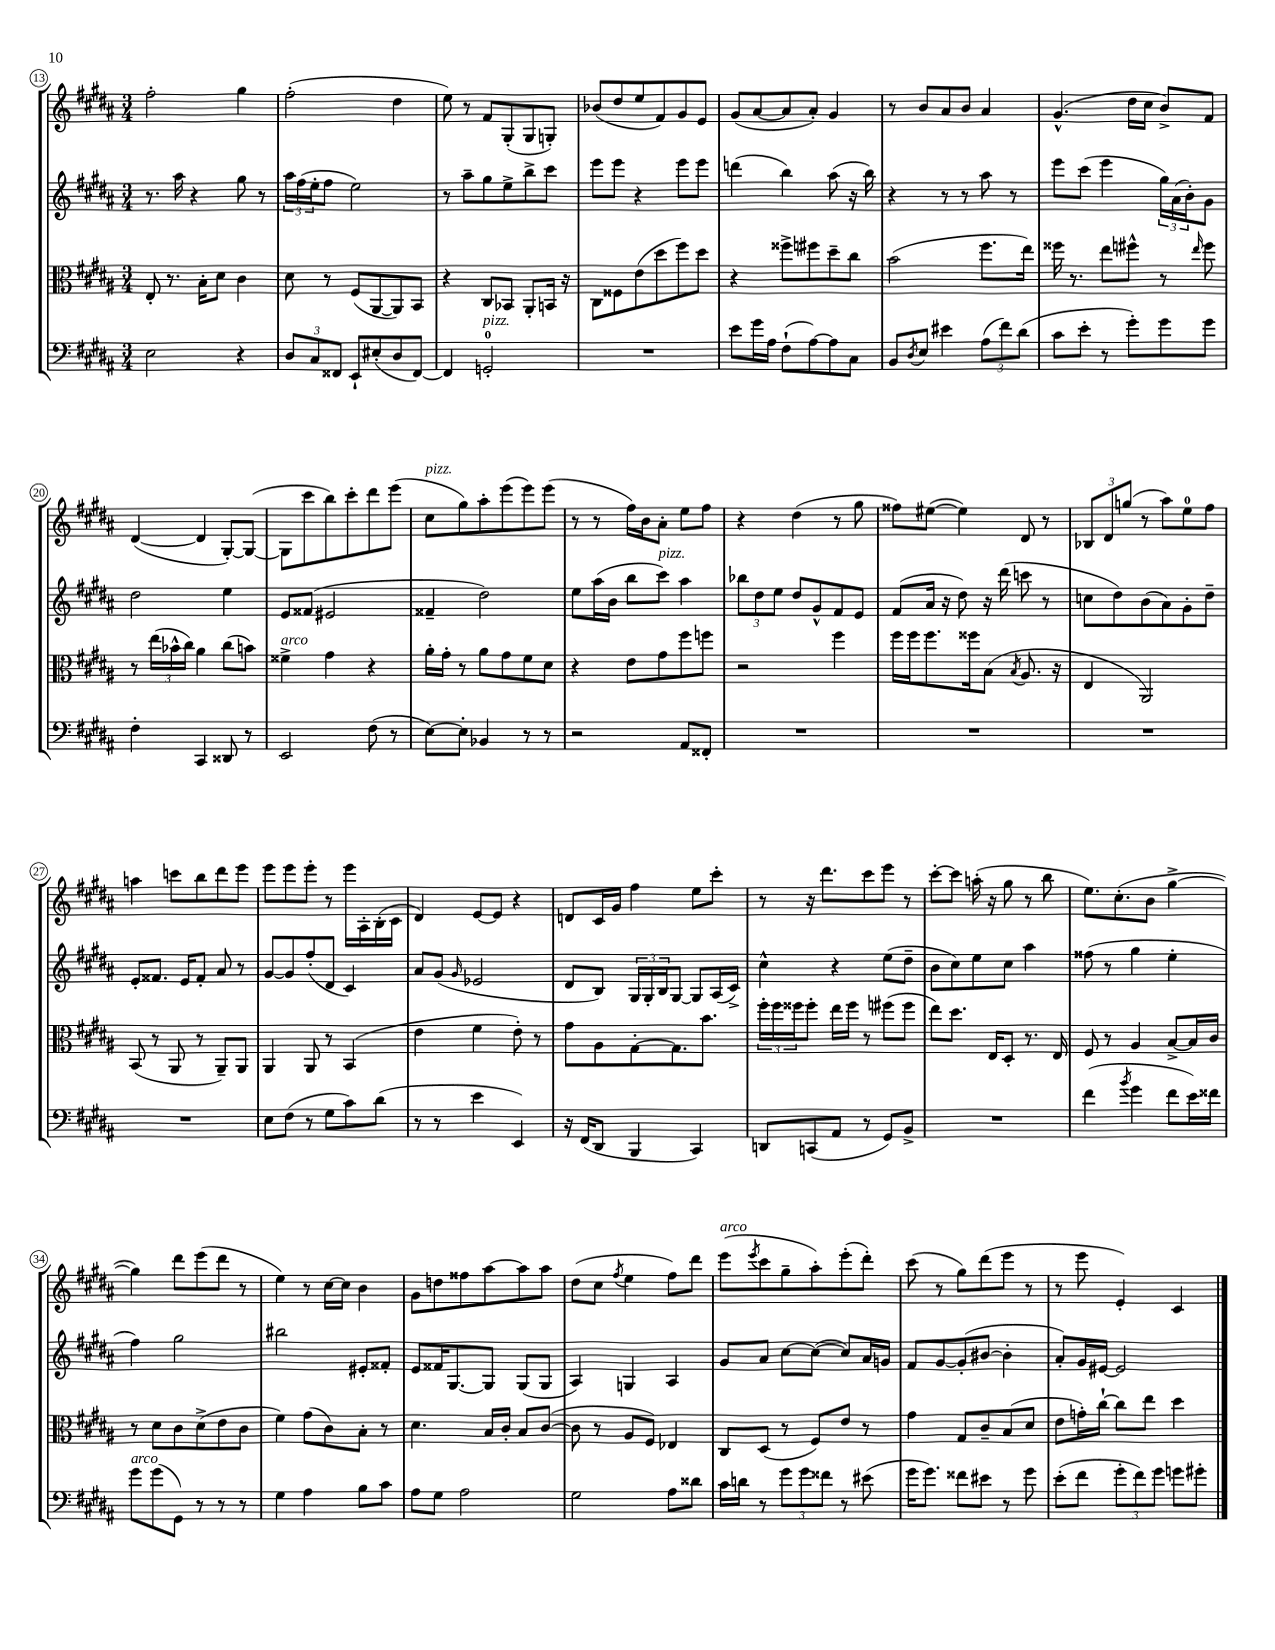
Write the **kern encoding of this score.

**kern	**kern	**kern	**kern
*part4	*part3	*part2	*part1
*staff4	*staff3	*staff2	*staff1
*clefF4	*clefC3	*clefG2	*clefG2
*k[f#c#g#d#a#]	*k[f#c#g#d#a#]	*k[f#c#g#d#a#]	*k[f#c#g#d#a#]
*M3/4	*M3/4	*M3/4	*M3/4
=13	=13	=13	=13
2E\	8E'/	8.r	2ff#'\
.	8.r	.	.
.	.	16aa#\	.
.	.	4r	.
.	16B'\KL	.	.
.	8d#\J	.	.
4r	4c#\	8gg#\	4gg#\
.	.	8r	.
=14	=14	=14	=14
12D#/L	8d#\	24aa#\LL	(2ff#'\
.	.	(24ff#\	.
12C#/	.	24ee'\J	.
.	8r	8ff#\J	.
12FF##X/J	.	.	.
8EE`/L	(8F#/L	2ee\)	.
(8E#X'/	[8AA#/	.	.
8D#/	8AA#/])	.	4dd#\
[8FF##/J)	8BB/J	.	.
=15	=15	=15	=15
4FF##/]	4r	8r	8ee\)
.	.	8aa#~\L	8r
!LO:TX:a:i:t=pizz.	!	!	!
2GGn'/	8C#/L	8gg#\	8f#/L
.	8BB-X/J	8ee^\	(8G#'/
.	8AA#'/L	8bb^\	8G#/
.	16BBn/Jk	8ccc#\J	8Gn'/J)
.	16r	.	.
=16	=16	=16	=16
2.r	8C#\L	8eee\L	(8b-X/L
.	8F##X\	8eee\J	8dd#/
.	(8e\	4r	8ee/
.	8dd#\	.	8f#/)
.	8ff#\)	8eee\L	8g#/
.	8dd#\J	8eee\J	8e/J
=17	=17	=17	=17
8e\L	4r	(4dddn\	(8g#/L
16g#\L	.	.	[8a#/
16A#\JJ	.	.	.
(8F#`\L	8ff##X^\L	4bb\)	8a#/]
[8A#\)	8ff#X\	.	8a#'/J)
8A#\]	8dd#~\	(8aa#\	4g#/
8C#\J	8cc#\J	16r	.
.	.	16bb\)	.
=18	=18	=18	=18
8BB/L	(2b\	4r	8r
8qD#/	.	.	.
8E/J	.	.	8b/L
4e#X\	.	8r	8a#/
.	.	8r	8b/J
(12A#\L	8.ff#\L	8aa#\	4a#/
12f#\)	.	.	.
.	.	8r	.
(12d#\J	.	.	.
.	16ee\Jk)	.	.
=19	=19	=19	=19
8c#\L	16ff##X\	8eee\L	(4.g#^^/
.	8.r	.	.
8e'\J	.	(8ccc#\J	.
8r	8ee\L	4eee\	.
8g#'\L)	8ff#X^^\J	.	16dd#\LL
.	.	.	16cc#\JJ
8g#\	8r	24gg#\LL)	8b^/L)
.	.	(24a#\	.
.	.	24b'\J)	.
.	16qqee/	.	.
8g#\J	8ff#\	8g#\J	8f#/J
!!LO:LB:g=z
=20	=20	=20	=20
4F#'\	8r	2dd#\	([4d#/
.	(24ee\LL	.	.
.	24b-X^^\	.	.
.	24cc#\JJ)	.	.
4CC#/	4a#\	.	4d#/]
8DD##X/	(8cc#\L	4ee\	[8G#'/L)
8r	8bn\J)	.	(8G#/J_
=21	=21	=21	=21
!	!LO:TX:a:i:t=arco	!	!
2EE/	4f##X^\	8e/L	8G#\L]
.	.	(8f##X/J	8ccc#\
.	4g#\	2e#X/	8bb\)
.	.	.	8ccc#'\
(8F#\	4r	.	8ddd#\
8r	.	.	(8eee\J
=22	=22	=22	=22
!	!	!	!LO:TX:a:i:t=pizz.
[8E\L)	16a#'\LL	4f##X~/	8cc#\L
.	16g#'\JJ	.	.
8E'\J]	8r	.	8gg#\)
4BB-X/	8a#\L	2dd#\)	8aa#'\
.	8g#\	.	(8eee\
8r	8f#\	.	8eee\)
8r	8d#\J	.	(8eee\J
=23	=23	=23	=23
2r	4r	8ee\L	8r
.	.	(16aa#\L	8r
.	.	16b\JJ	.
.	8e\L	8bb\L	16ff#\LL)
.	.	.	16b\J
!	!	!LO:TX:a:i:t=pizz.	!
.	8g#\	8ccc#\J)	8a#'\J
8AA#/L	8ff#\	4aa#\	8ee\L
8FF##X'/J	8ffn\J	.	8ff#\J
=24	=24	=24	=24
2.r	2r	12bb-X\L	4r
.	.	12dd#\	.
.	.	12ee\J	.
.	.	8dd#/L	(4dd#\
.	.	8g#^^/	.
.	4ff#\	8f#/	8r
.	.	8e/J	8gg#\
=25	=25	=25	=25
2.r	16ff#\LL	(8f#/L	8ff##X\L)
.	16ff#\J	.	.
.	8.ff#\	16a#/Jk	([8ee#X\J
.	.	16r	.
.	.	8dd#\)	4ee#\])
.	16ff##X\k	.	.
.	(8B\J	16r	.
.	.	(16ddd#\	.
.	8qB/	.	.
.	8.A#/	8cccn\	8d#/
.	.	8r	8r
.	16r	.	.
=26	=26	=26	=26
2.r	4E/	8ccn\L	12B-X/L
.	.	.	12d#/
.	.	8dd#\)	.
.	.	.	(12ggn/J
.	2AA#/)	(8b\	8r
.	.	8a#\)	8aa#\L)
.	.	8g#'\	8ee\
.	.	8dd#~\J	8ff#\J
!!LO:LB:g=z
=27	=27	=27	=27
2.r	(8BB/	8e'/L	4aan\
.	8r	8.f##X/J	.
.	8AA#/	.	8cccn\L
.	.	16e/KL	.
.	8r	8f##'/J	8bb\
.	8AA#~/L)	8a#/	8ddd#\
.	8AA#/J	8r	8eee\J
=28	=28	=28	=28
8E\L	4AA#/	[8g#/L	8eee\L
(8F#\J	.	8g#/]	8eee\
8r	8AA#/	(8ff#'/	8eee'\J
8G#\L	8r	8d#/J	8r
8c#\)	(4BB/	4c#/)	16eee\LL
.	.	.	16A#'\
(8d#\J	.	.	(16B'\
.	.	.	16c#\JJ
=29	=29	=29	=29
8r	4e\	8a#/L	4d#/)
8r	.	(8g#/J	.
.	.	16qqg#/	.
4e\	4f#\	2e-X/	[8e/L
.	.	.	8e/J]
4EE/)	8e'\)	.	4r
.	8r	.	.
=30	=30	=30	=30
16r	8g#\L	8d#/L	8dn/L
(16FF#/KL	.	.	.
8DD#/J	8A#\	8B/J)	16c#/L
.	.	.	16g#/JJ
4BBB/	[8G#'\	24G#/LL	4ff#\
.	.	24G#'/	.
.	.	24B/J	.
.	8.G#\]	[8G#/J	.
4CC#/)	.	8G#/L]	8ee\L
.	8.b\J	.	.
.	.	(16A#/L	8ccc#'\J
.	.	16c#^/JJ)	.
=31	=31	=31	=31
8DDn/L	24ff#'\LL	4cc#^^\	8r
.	24ff#\	.	.
.	24ff##X\J	.	.
(8CCn/	8ff##'\J	.	16r
.	.	.	8.ddd#\L
8AA#/J	16ee\LL	4r	.
.	16ff##\JJ	.	.
8r	8r	.	8ccc#\
8GG#/L)	(8ff#X\L	(8ee\L	8eee\J
8BB^/J	8ff#\J	8dd#~\J	8r
=32	=32	=32	=32
2.r	8ee\L)	8b\L	[8ccc#'\L
.	8.dd#\J	8cc#\)	8ccc#\J]
.	.	8ee\	(16aan'\
.	16E/KL	.	16r
.	8D#'/J	8cc#\J	8gg#\
.	8.r	4aa#\	8r
.	.	.	8bb\
.	16E/	.	.
=33	=33	=33	=33
(4f#\	8F#/	(8ff##X\	8.ee\L)
.	8r	8r	.
.	.	.	(8.cc#'\
8qb/	.	.	.
4g#\	4A#/	4gg#\	.
.	.	.	8b\J
8f#\L	[8B^/L	4ee'\	[4gg#^\
16e\L)	16B/L]	.	.
16f##X\JJ	16c#/JJ	.	.
!!LO:LB:g=z
=34	=34	=34	=34
!LO:TX:a:i:t=arco	!	!	!
8g#\L	8r	4ff#\)	4gg#\])
(8g#\	8d#\L	.	.
8GG#\J)	8c#\	2gg#\	8ddd#\L
8r	(8d#^\	.	(8eee\
8r	8e\	.	8ddd#\J
8r	8c#\J	.	8r
=35	=35	=35	=35
4G#\	4f#\)	2bb#X\	4ee\)
4A#\	(8g#\L	.	8r
.	8c#\)	.	[16cc#\LL
.	.	.	16cc#\JJ]
8B\L	8B'\J	8e#X'/L	4b\
8c#\J	8r	8f##X'/J	.
=36	=36	=36	=36
8A#\L	4.d#\	8e/L	8g#\L
8G#\J	.	16f##X/K	8ddn\
.	.	[8.G#/	.
2A#\	.	.	8ff##X\
.	16B/LL	8G#/J]	[8aa#\
.	16c#'/JJ	.	.
.	8B/L	(8G#/L	8aa#\]
.	([8c#/J	8G#/J	8aa#\J
=37	=37	=37	=37
2G#\	8c#\]	4A#/)	(8dd#\L
.	8r	.	8cc#\J
.	.	.	8qff#/
.	8A#/L	4Gn/	4ee\
.	8F#/J)	.	.
8A#\L	4E-X/	4A#/	8ff#\L)
8d##X\J	.	.	8ddd#\J
=38	=38	=38	=38
!	!	!	!LO:TX:a:i:t=arco
16c#\LL	8C#/L	8g#/L	(8eee\L
16dn\JJ	.	.	.
.	.	.	8qeee/
8r	(8D#/J	8a#/J	8ccc#\
12g#\L	8r	[8cc#\L	8gg#~\
12g#\	.	.	.
.	8F#/L)	(8cc#\J_	8aa#'\)
12f##X\J	.	.	.
8r	8e/J	8cc#/L])	(8eee'\
(8e#X\	8r	16a#/L	8ddd#'\J)
.	.	16gn/JJ	.
=39	=39	=39	=39
16g#\KL	4g#\	8f#/L	(8ccc#\
8.g#\J)	.	.	.
.	.	[8g#/	8r
8f##X\L	8G#/L	(8g#'/]	8gg#\L)
8e#X\J	8c#~/	[8b#X/J	(8ddd#\
8r	(8B/	4b#'\]	8eee\J
8g#\	8d#/J	.	8r
=40	=40	=40	=40
(8e'\L	8e\L	8a#'/L)	8r
8f#\J	16gn'\L)	16g#/L	8eee\
.	[16cc#`\JJ	[16e#X/JJ	.
12g#'\L	8cc#\L]	2e#/]	4e'/)
12f#\)	.	.	.
.	8ee\J	.	.
12g#\J	.	.	.
8gn\L	4dd#\	.	4c#/
8g#X'\J	.	.	.
==	==	==	==
*-	*-	*-	*-
